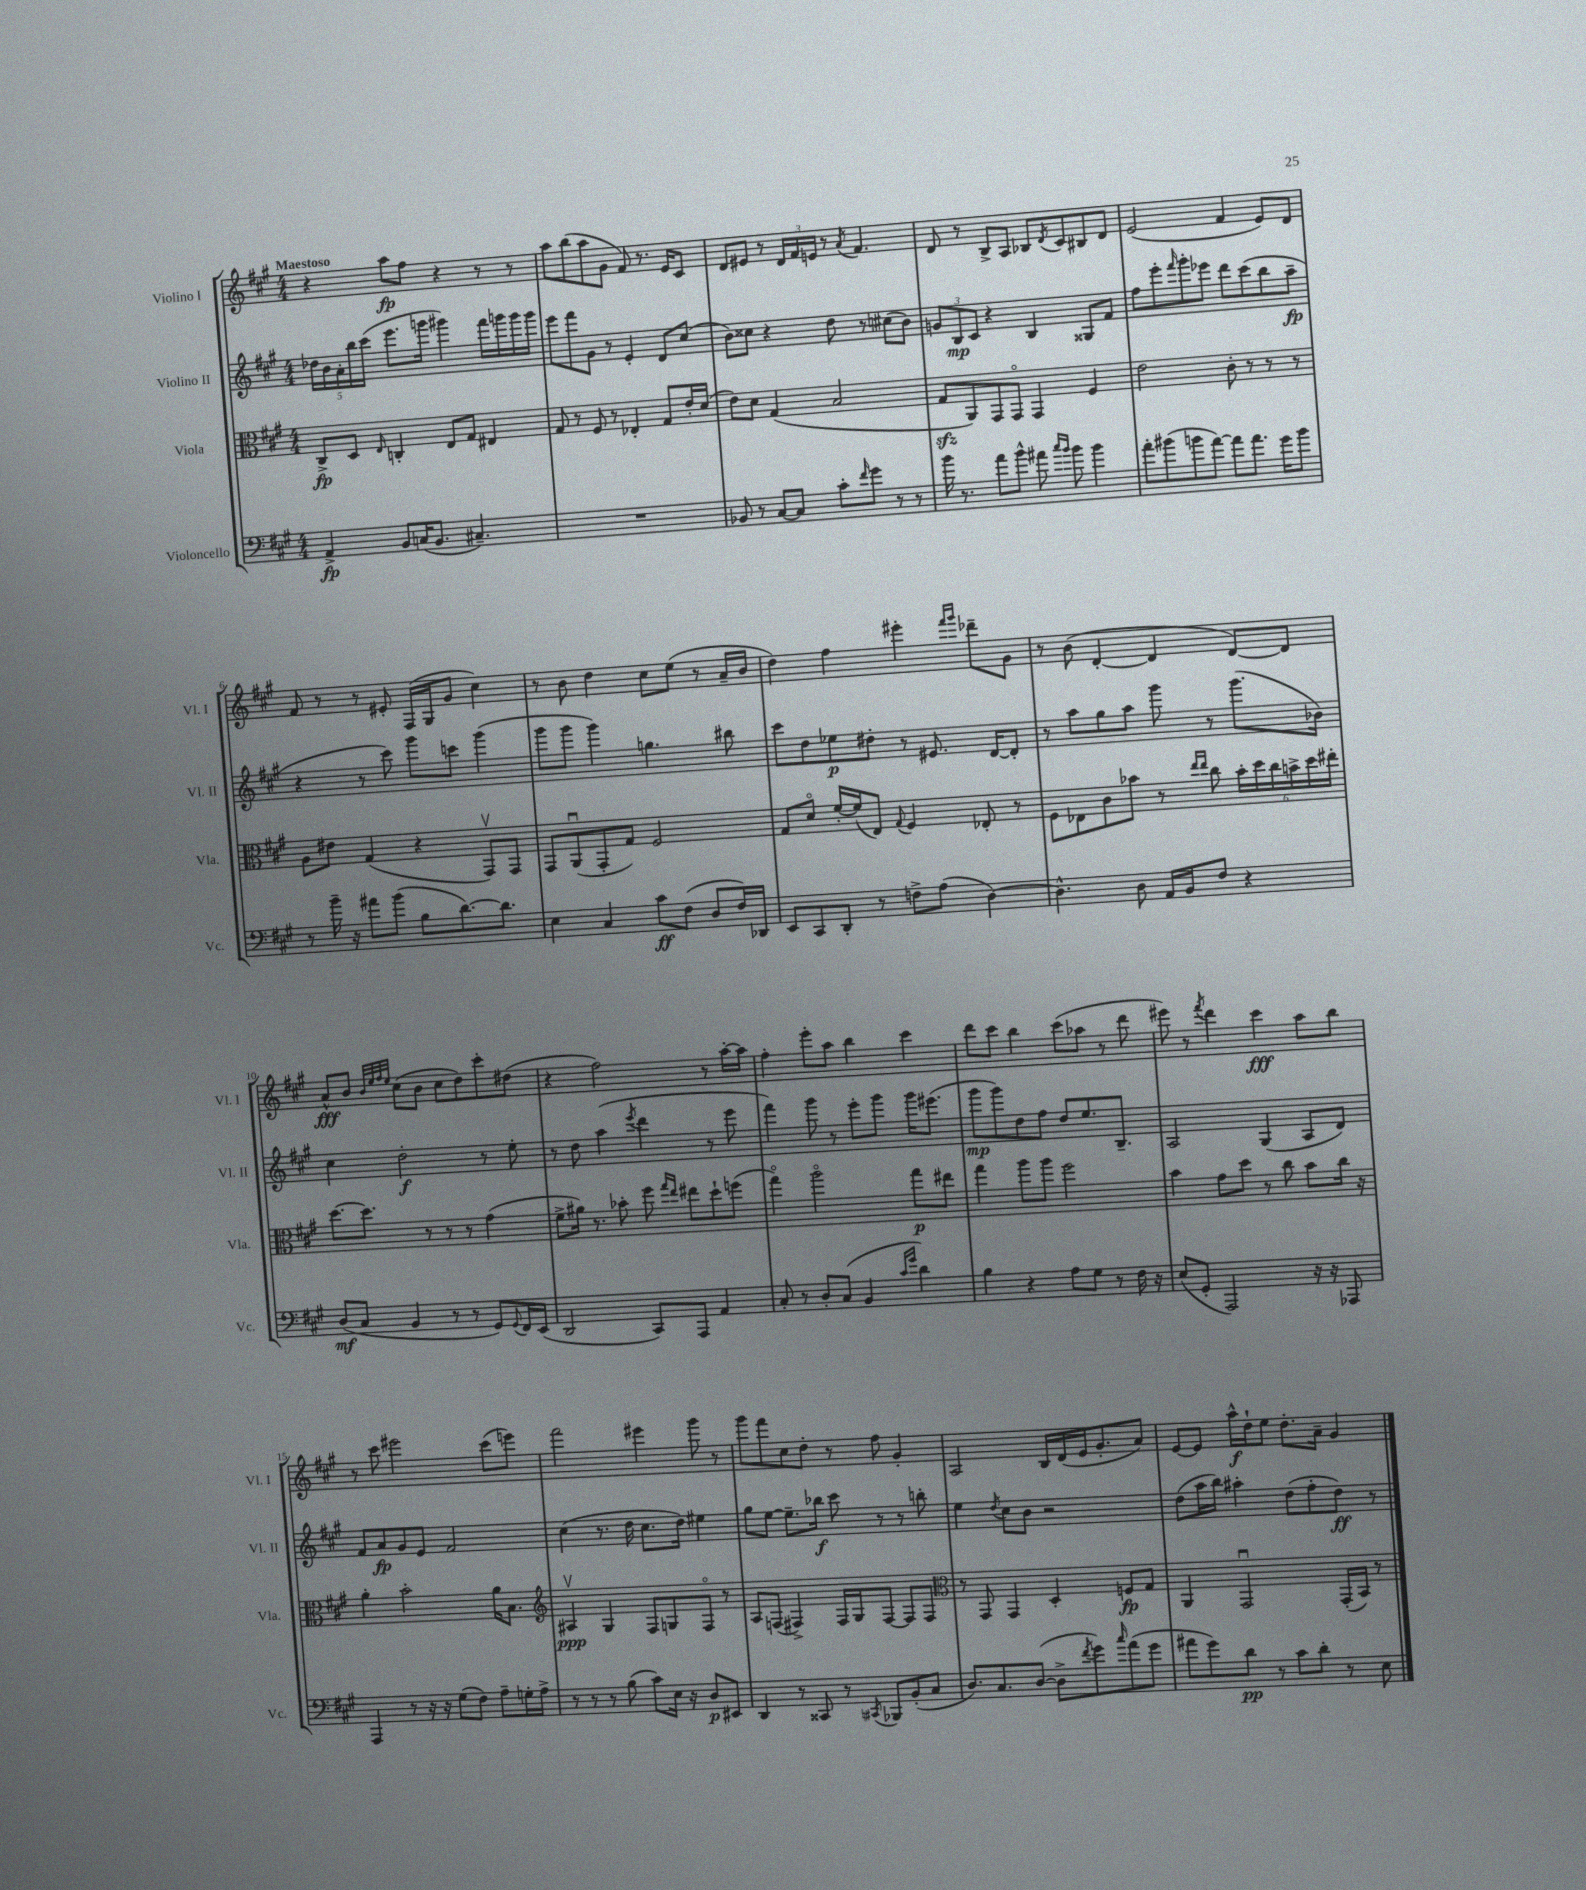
<<
\new StaffGroup <<
\new Staff = "s0" \with { instrumentName = "Violino I" shortInstrumentName = "Vl. I" } {
    \clef treble \key a \major \numericTimeSignature \time 4/4 \tempo "Maestoso"
    r4 a''8\fp fis''8 r4 r8 r8 |
    a''8 b''8( a''8 gis'8 fis'8) r8. e'16 cis'8 |
    d'8 eis'8 r8 \tuplet 3/2 { d'16 fis'16 e'16 } r8 \acciaccatura { a'8 } fis'4. |
    d'8 r8 b8-> a8 bes8 \acciaccatura { d'8 } cis'8 bis8 d'8 |
    e'2( fis'4 e'8) d'8 |
    fis'8 r8 r8 eis'8-. fis16( gis16 gis'8 cis''4) |
    r8 b'8 d''4 cis''8 e''8( r8 a'16-- b'16 |
    d''4) fis''4 eis'''4-. \grace { fis'''16 gis'''16 } des'''8-- gis'8 |
    r8 b'8( d'4~-. d'4 d'8~) d'8 |
    a'8-^\fff b'8 \grace { b'32 e''32 fis''32 e''32 } cis''8( b'8 cis''8 d''8) cis'''8-. dis''8( |
    r4 fis''2) r8 a''16~-. a''16 |
    fis''4-. e'''8-. a''8 b''4 cis'''4 |
    d'''8 cis'''8 b''4 cis'''8( aes''8 r8 d'''8 |
    eis'''8) r8 \acciaccatura { fis'''8 } d'''4 cis'''4\fff a''8 b''8 |
    r8 cis'''8 eis'''2 cis'''8( e'''8) |
    fis'''2 eis'''4 gis'''8 r8 |
    gis'''8 fis'''8 cis''8 d''8-. r8 fis''8 gis'4-. |
    a2 b16 d'16( e'16 gis'8.-. a'8) |
    e'8~ e'8 a''16-^\f d''16-! e''8 d''8.-. a'16-- gis'4 \bar "|." |
}
\new Staff = "s1" \with { instrumentName = "Violino II" shortInstrumentName = "Vl. II" } {
    \clef treble \key a \major \numericTimeSignature \time 4/4
    \tuplet 5/4 { des''16 b'16 a'16-. b''16 cis'''16( } e'''8. g'''16 gis'''4) fis'''16 g'''16 g'''16 g'''16 |
    e'''8 fis'''8 gis'8 r8 e'4-. d'8 cis''8( |
    b'8) cisis''8 r4 d''8 r8 cis''8( b'8) |
    \tuplet 3/2 { g'8 b8\mp cis'8 } r4 b4 gisis8 fis'8 |
    fis''8 e'''8-. \grace { fis'''16 } gis'''8-. ees'''8 d'''8 cis'''8( b''8 a''8--\fp |
    r4 r8 cis'''8) gis'''8 c'''8 gis'''4( |
    gis'''8 gis'''8 gis'''4) g''4. bis''8 |
    cis'''8 d''8 ees''8\p dis''8-. r8 eis'8. d'16~ d'8-. |
    r8 a''8 gis''8 a''8 gis'''8 r8 gis'''8.( bes'16) |
    cis''4 d''2-.\f r8 e''8-. |
    r8 d''8 a''4( \acciaccatura { e'''8 } d'''4 r8 e'''8 |
    fis'''4) gis'''8 r8 e'''8-. gis'''8 gis'''16 eis'''8.( |
    gis'''8\mp gis'''8) d''8 fis''8 d''8 e''8. b8.-- |
    a2 gis4( a8 d'8) |
    fis'8 a'8\fp gis'8 e'8 fis'2 |
    cis''4( r8. d''16 cis''8. d''16) eis''4 |
    gis''8 e''8~ e''8.-- bes''16\f cis'''8 r8 r8 b''8-. |
    e''4 \acciaccatura { d''8 } cis''8 b'8 r2 |
    d''8( a''16 b''16) ais''4-. d''8( fis''8-. d''8\ff) r8 \bar "|." |
}
\new Staff = "s2" \with { instrumentName = "Viola" shortInstrumentName = "Vla." } {
    \clef alto \key a \major \numericTimeSignature \time 4/4
    cis8->\fp d8 \grace { e16 } c4-. e8 gis8 eis4 |
    gis8 r8 fis8 r8 ees4-. gis8 e'16-. d'16( |
    e'8) d'8 gis4( b2 |
    gis8\sfz a,8) gis,8 gis,8\flageolet gis,4 fis4 |
    e'2 cis'8-. r8 r8 r8 |
    a8 eis'8 gis4( r4 gis,8\upbow) gis,8 |
    gis,8 a,8\downbow( gis,8-. gis8) fis2 |
    gis8 d'8\flageolet fis'16~-. fis'16( e8) \appoggiatura { gis8 } fis4 ees8-. r8 |
    fis8 ees8 cis'8 bes'8 r8 \grace { e''16 e''16 } cis''8 \tuplet 6/4 { bes'16-. d''16 cis''16 b'16-> d''16 eis''16-. } |
    d''8.~ d''8. r8 r8 r8 gis'4( |
    fis'8-> ais'16) r8. bes'8-. fis''8 \grace { gis''16 e''16 } eis''8 d''8-! f''8( |
    gis''4\flageolet) a''2\flageolet gis''8\p eis''8 |
    gis''4 a''8 a''8 fis''2 |
    b'4 gis'8 d''8 r8 cis''8 b'8 cis''16 r16 |
    a'4-. b'2-. a'16 b8. |
    \clef treble ais4\upbow\ppp gis4 fis8 g8 fis8\flageolet r8 |
    a8 f8( fis4->) fis16 gis16 fis8~ fis8 fis8 |
    \clef alto r8 gis,8 gis,4 d4-. f8\fp gis8 |
    a,4 gis,2\downbow gis,16-.( b,16) r8 \bar "|." |
}
\new Staff = "s3" \with { instrumentName = "Violoncello" shortInstrumentName = "Vc." } {
    \clef bass \key a \major \numericTimeSignature \time 4/4
    a,4->\fp b,8 c16( b,8. cis4.--) |
    R1 |
    bes,8 r8 cis8~ cis8 cis'8-. \grace { fis'16 } gis'8 r8 r8 |
    b'16 r8. a'8 b'8-^ ais'8 \grace { cis''16 b'16 } b'8 b'4 |
    a'8-. bis'8( b'8 a'8~) a'8 a'8. gis'16 b'8 |
    r8 b'16-- r16 ais'8 b'8( b8 d'8.~) d'8. |
    e4 cis4 cis'8\ff fis8( d8 fis16) des,16 |
    e,8 cis,8 d,8-. r8 f8-> a8( d4~) |
    d4.-^ d8 a,16 b,16 fis8 r4 |
    d8\mf( cis8 b,4 r8 r8 gis,8) \appoggiatura { gis,8 } fis,16 e,16( |
    d,2 cis,8) a,,8 a,4 |
    cis8-. r8 d8-. cis8( b,4 \grace { cis'16 gis'16 } d'4) |
    b4 r4 a8 gis8 r8 fis16 r16 |
    e8( gis,8-. a,,2) r16 r16 aes,,8 |
    a,,4 r8 r16 r16 gis8( fis8) a8-- g16-. a16-> |
    r8 r8 r8 b8( cis'8) e16 r16 d8\p eis,8 |
    d,4 r8 cisis,8 r8 \acciaccatura { cis,8 } bes,,8 b,8-.( cis8 |
    d8.) cis8. d8~( d8-> \acciaccatura { fis'8 } gis'8) \grace { cis''16 } a'8( gis'8 |
    ais'8 gis'8) d'8\pp r8 cis'8 d'8-. r8 e8 \bar "|." |
}
>>
>>
